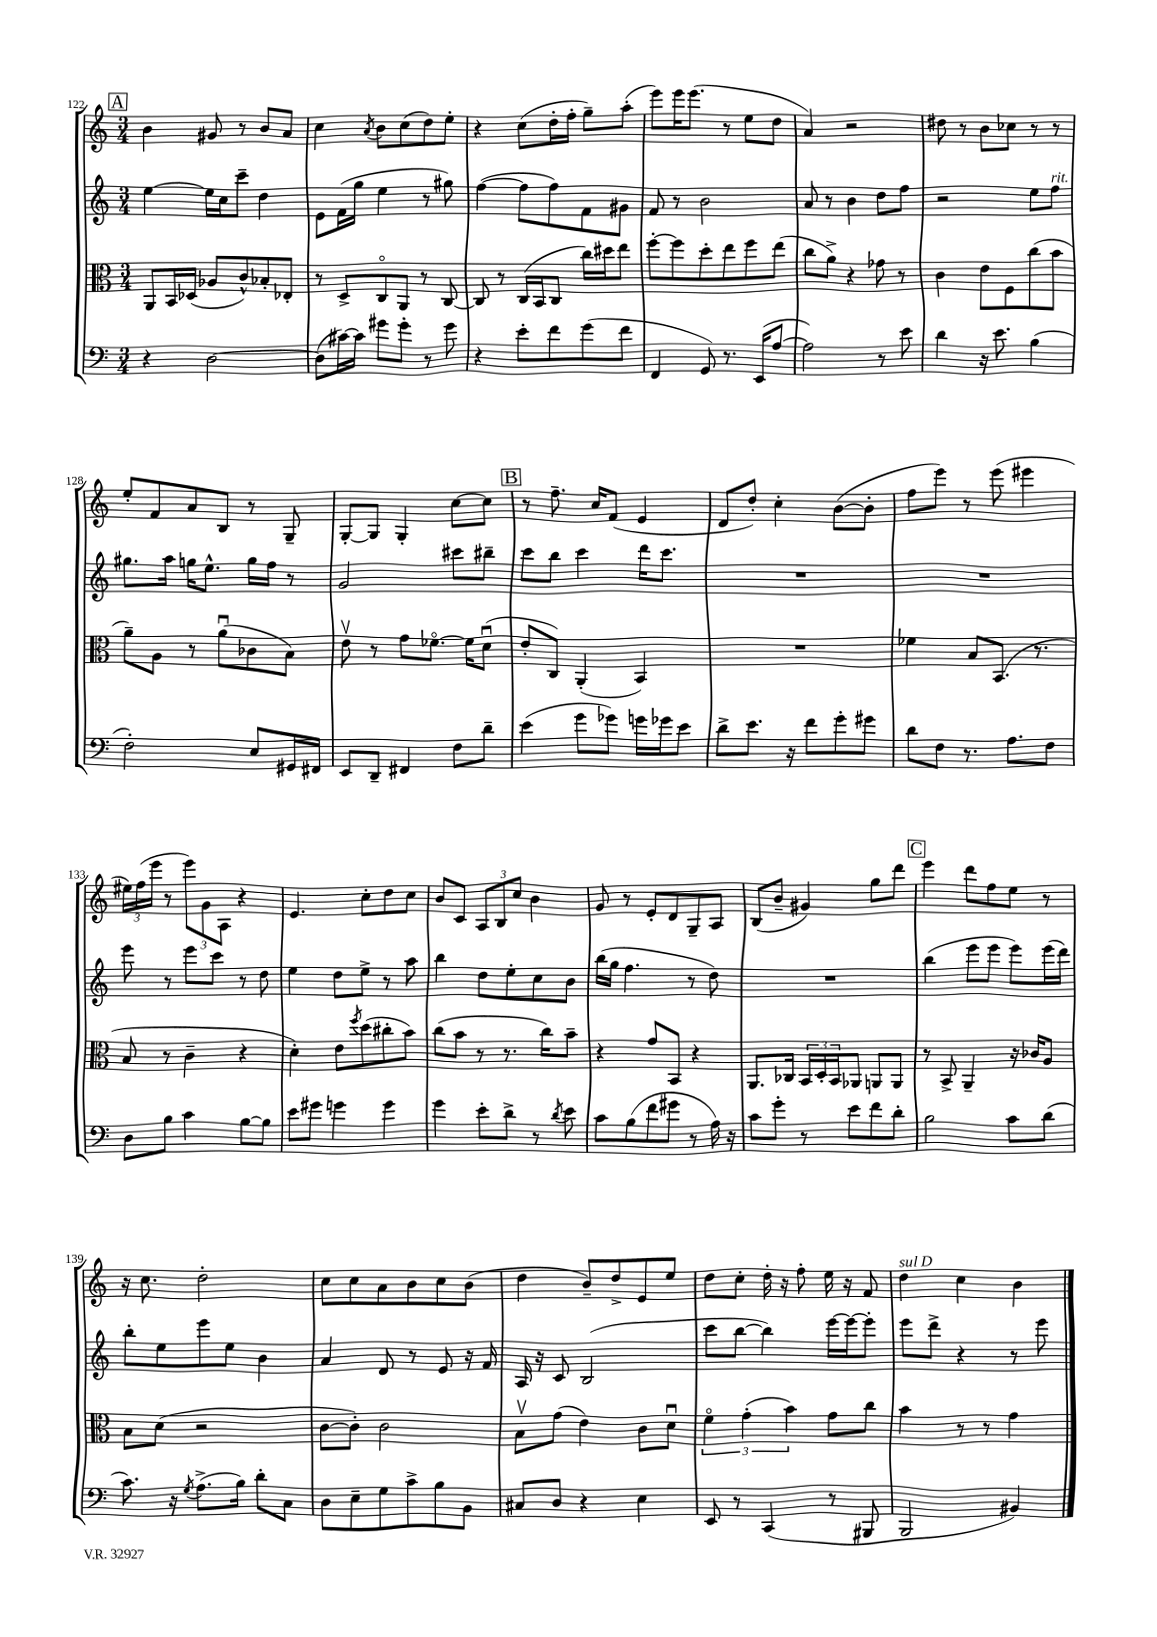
<<
\new StaffGroup <<
\new Staff = "s0" {
    \clef treble \key c \major \numericTimeSignature \time 3/4
    \mark \markup { \box "A" } b'4 gis'8 r8 b'8 a'8 |
    c''4 \acciaccatura { a'8 } b'8 c''8( d''8) e''8-. |
    r4 c''8( d''16-. f''16-. g''8--) a''8-.( |
    e'''8) e'''16 e'''8.( r8 e''8 d''8 |
    a'4) r2 |
    dis''8 r8 b'8 ces''8 r8 r8 |
    e''8-. f'8 a'8 b8 r8 g8-- |
    g8~-. g8 g4-. c''8~ c''8 |
    \mark \markup { \box "B" } r8 f''8.-- c''16 f'8( e'4 |
    d'8 d''8-.) c''4-. b'8~( b'8-. |
    f''8 e'''8) r8 e'''8( eis'''4 |
    \tuplet 3/2 { eis''16) f''16( e'''16 } r8 \tuplet 3/2 { e'''8) g'8 a8 } r4 |
    e'4. c''8-. d''8 c''8 |
    b'8 c'8 \tuplet 3/2 { a8 b8 c''8 } b'4 |
    g'8 r8 e'8-. d'8 g8-- a8 |
    b8( b'8-- gis'4) g''8 d'''8 |
    \mark \markup { \box "C" } e'''4 d'''8 f''8 e''8 r8 |
    r16 c''8. d''2-. |
    c''8 c''8 a'8 b'8 c''8 b'8( |
    d''4 b'8--) d''8-> e'8 e''8 |
    d''8 c''8-. d''16-. r16 f''8-. e''16 r16 f'8 |
    d''4^\markup { \italic "sul D" } c''4 b'4 \bar "|." |
}
\new Staff = "s1" {
    \clef treble \key c \major \numericTimeSignature \time 3/4
    \mark \markup { \box "A" } e''4~ e''16 c''16 c'''8-- d''4 |
    e'8 f'16( g''16 e''4 r8 gis''8) |
    f''4~( f''8 f''8) f'8 gis'8 |
    f'8 r8 b'2 |
    a'8 r8 b'4 d''8 f''8 |
    r2 e''8 f''8^\markup { \italic "rit." } |
    gis''8. a''16 g''16 e''8.-^ g''16 f''16 r8 |
    g'2 cis'''8 bis''8-- |
    \mark \markup { \box "B" } c'''8 b''8 c'''4 d'''16 c'''8. |
    R2. |
    R2. |
    e'''8 r8 e'''8 c'''8 r8 d''8 |
    e''4 d''8 e''8-> r8 a''8 |
    b''4 d''8 e''8-. c''8 b'8 |
    b''16( g''16 f''4. r8 d''8) |
    R2. |
    \mark \markup { \box "C" } b''4( e'''8 e'''8 e'''8) e'''16( d'''16) |
    b''8-. e''8 e'''8 e''8 b'4 |
    a'4 d'8 r8 e'8 r16 f'16 |
    a16 r16 c'8 b2( |
    c'''8 b''8~ b''4) e'''16~ e'''16~ e'''8-. |
    e'''8 d'''8-> r4 r8 e'''8 \bar "|." |
}
\new Staff = "s2" {
    \clef alto \key c \major \numericTimeSignature \time 3/4
    \mark \markup { \box "A" } a,8 b,16 des16( aes8 c'8-^) bes8-. ees8-. |
    r8 d8-> c8\flageolet a,8 r8 c8~ |
    c8 r8 c16( b,16 c8 c''16) dis''16 e''8 |
    f''8~-. f''8 d''8-. e''8 f''8 e''8( |
    c''8 a'8->) r4 ges'8 r8 |
    c'4 e'8 f8 c''8( b'8 |
    a'8--) a8 r8 a'8\downbow( ces'8 b8) |
    e'8\upbow r8 g'8 fes'8.~\flageolet fes'16 d'8\downbow( |
    \mark \markup { \box "B" } e'8-. c8) a,4-.( b,4) |
    R2. |
    fes'4 b8 b,8.( r8. |
    b8 r8 c'4-- r4 |
    d'4-.) e'8 \acciaccatura { f''8 } d''8( cis''8-. b'8) |
    c''8( b'8 r8 r8. c''16) b'8-- |
    r4 g'8 b,8 r4 |
    a,8. ces16 \tuplet 3/2 { b,16 d16-. b,16 } aes,8 a,8 a,8 |
    \mark \markup { \box "C" } r8 b,8-> a,4-- r16 ces'16 a8 |
    b8 d'8( r2 |
    c'8~ c'8-.) c'2 |
    b8\upbow g'8( e'4) c'8 d'8\downbow |
    \tuplet 3/2 { f'4\flageolet g'4-.( b'4) } g'8 c''8 |
    b'4 r8 r8 g'4 \bar "|." |
}
\new Staff = "s3" {
    \clef bass \key c \major \numericTimeSignature \time 3/4
    \mark \markup { \box "A" } r4 d2~ |
    d8( cis'16~) cis'16 gis'8 gis'8-. r8 gis'8 |
    r4 e'8-. f'8 g'8( f'8 |
    f,4 g,8) r8. e,16( a8~ |
    a2) r8 e'8 |
    d'4 r16 e'8. b4( |
    f2-.) e8 gis,16 fis,16 |
    e,8 d,8-- fis,4 f8 d'8-- |
    \mark \markup { \box "B" } e'4( g'8 ges'8) g'16 ges'16 e'8 |
    d'8-> e'8. r16 f'8 g'8-. gis'8 |
    d'8 f8 r8. a8. f8 |
    d8 b8 c'4 b8~ b8 |
    e'8 gis'8 g'4 g'4 |
    g'4 e'8-. d'8-> r8 \acciaccatura { d'8 } e'8 |
    c'8 b8( f'8 gis'8 r8 a16) r16 |
    c'8 g'8-. r8 e'8 f'8 d'8-. |
    \mark \markup { \box "C" } b2 c'8 d'8( |
    c'8.) r16 \acciaccatura { g8 } a8.->( b16) d'8-. c8 |
    d8 e8-- g8 c'8-> b8 b,8 |
    cis8 d8 r4 e4 |
    e,8 r8 c,4( r8 bis,,8 |
    b,,2 bis,4) \bar "|." |
}
>>
>>
\layout { \context { \Score currentBarNumber = #122 } }
